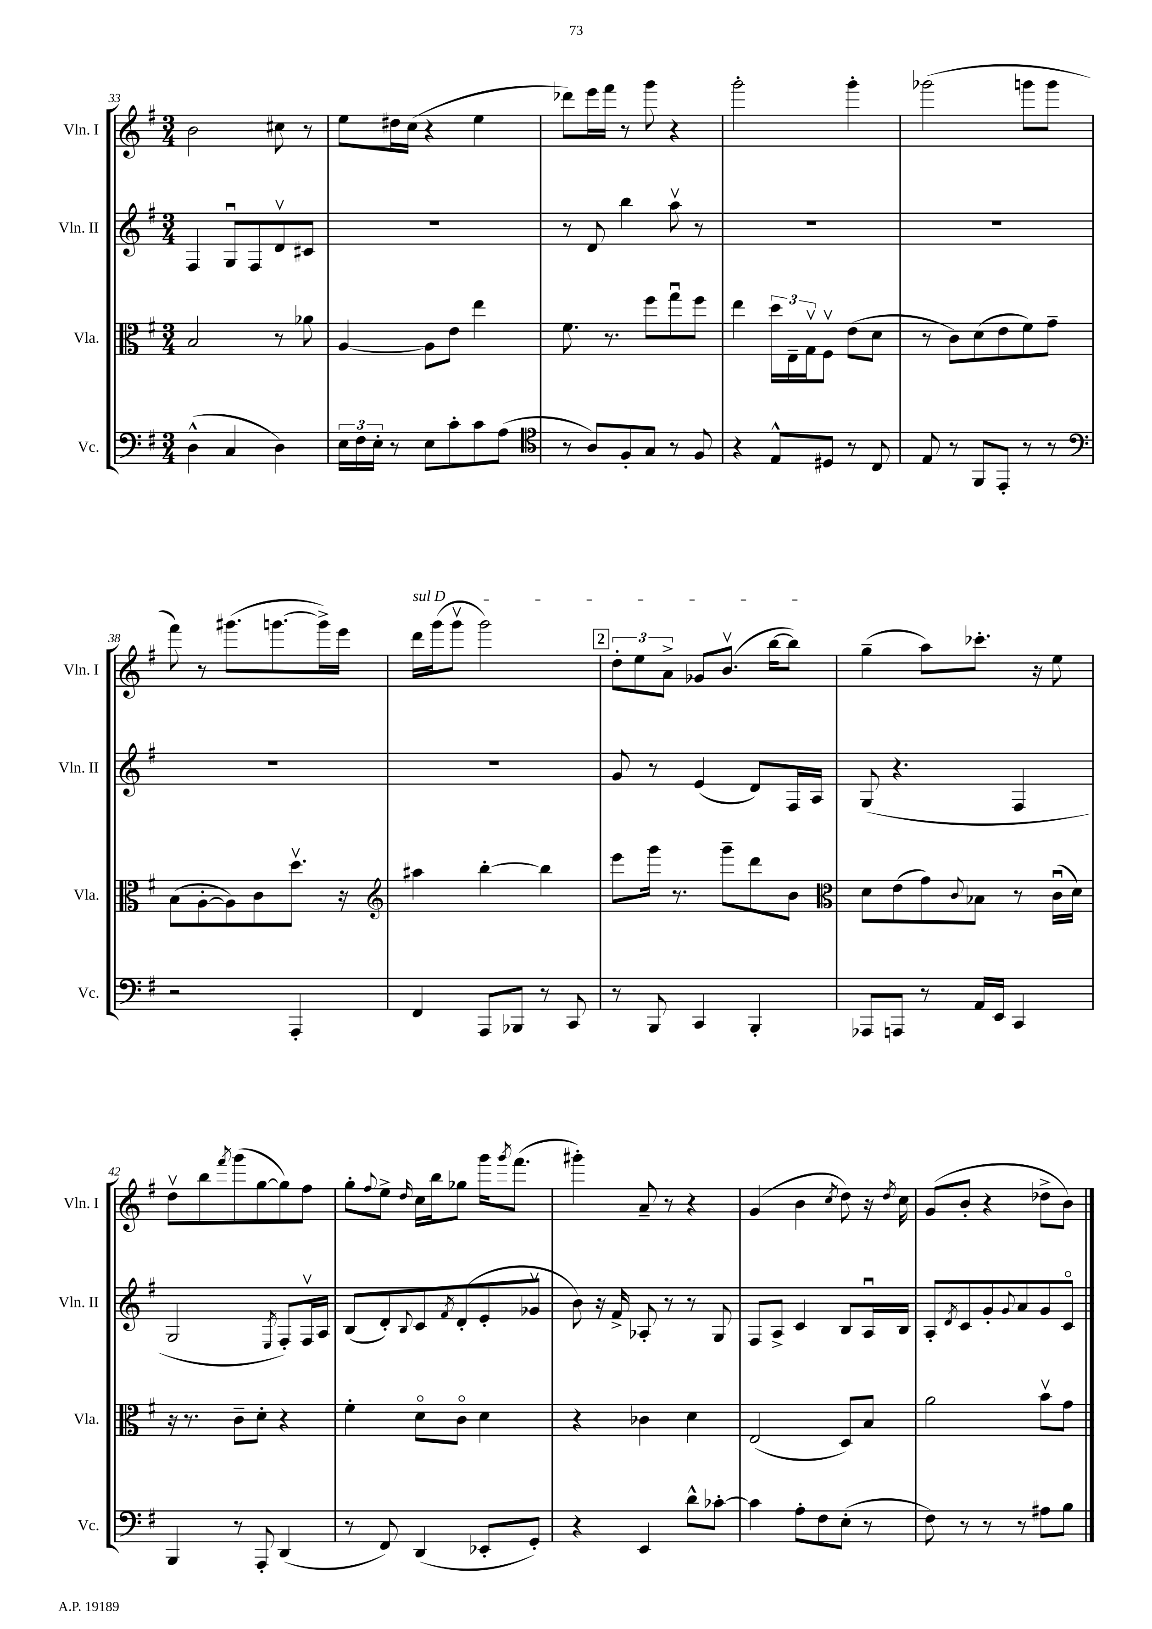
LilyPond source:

<<
\new StaffGroup <<
\new Staff = "s0" \with { instrumentName = "Vln. I" shortInstrumentName = "Vln. I" } {
    \clef treble \key g \major \numericTimeSignature \time 3/4
    b'2 cis''8 r8 |
    e''8 dis''16 c''16( r4 e''4 |
    des'''8) e'''16 fis'''16 r8 g'''8 r4 |
    g'''2-. g'''4-. |
    ges'''2( g'''8 g'''8 |
    fis'''8) r8 gis'''8.( g'''8.~ g'''16->) e'''16 |
    \once \override TextSpanner.bound-details.left.text = \markup { \italic "sul D" } d'''16\startTextSpan g'''16( g'''8\upbow g'''2) |
    \mark \markup { \box "2" } \tuplet 3/2 { d''8-. e''8 a'8-> } ges'8 b'8.\upbow( b''16~ b''8\stopTextSpan) |
    g''4--( a''8) ces'''8.-. r16 e''8 |
    d''8\upbow b''8 \acciaccatura { fis'''8 } g'''8( g''8~ g''8) fis''8 |
    g''8-. \appoggiatura { fis''8 } e''8-> \grace { d''16 } c''16 b''16 ges''8 g'''16 \acciaccatura { g'''8 } fis'''8.( |
    gis'''4-.) a'8-- r8 r4 |
    g'4( b'4 \acciaccatura { c''8 } d''8) r16 \acciaccatura { d''8 } c''16 |
    g'8( b'8-. r4 des''8-> b'8) \bar "|." |
}
\new Staff = "s1" \with { instrumentName = "Vln. II" shortInstrumentName = "Vln. II" } {
    \clef treble \key g \major \numericTimeSignature \time 3/4
    fis4 g8\downbow fis8 d'8\upbow cis'8 |
    R2. |
    r8 d'8 b''4 a''8\upbow r8 |
    R2. |
    R2. |
    R2. |
    R2. |
    \mark \markup { \box "2" } g'8 r8 e'4( d'8) fis16 a16 |
    g8( r4. fis4 |
    g2 \acciaccatura { e8 } fis8-.) fis16\upbow a16 |
    b8( d'8-.) \appoggiatura { b8 } c'8 \acciaccatura { fis'8 } d'8-.( e'8-. ges'8\upbow |
    b'8) r16 fis'16-> aes8-. r8 r8 g8 |
    fis8 a8-> c'4 b8 a16\downbow b16 |
    a8-. \acciaccatura { d'8 } c'8 g'8-. \appoggiatura { g'8 } a'8 g'8 c'8\flageolet \bar "|." |
}
\new Staff = "s2" \with { instrumentName = "Vla." shortInstrumentName = "Vla." } {
    \clef alto \key g \major \numericTimeSignature \time 3/4
    b2 r8 aes'8 |
    a4~ a8 e'8 e''4 |
    fis'8. r8. fis''8 g''8\downbow fis''8 |
    e''4 \tuplet 3/2 { d''16 e16-- g16\upbow } fis8\upbow e'8( d'8 |
    r8 c'8) d'8( e'8 fis'8) g'8-- |
    b8( a8~-. a8) c'8 d''8.\upbow r16 |
    \clef treble ais''4 b''4~-. b''4 |
    \mark \markup { \box "2" } e'''8 g'''16 r8. g'''8-- d'''8 b'8 |
    \clef alto d'8 e'8( g'8) \appoggiatura { c'8 } bes8 r8 c'16\downbow( d'16) |
    r16 r8. c'8-- d'8-. r4 |
    fis'4-. d'8\flageolet c'8\flageolet d'4 |
    r4 ces'4 d'4 |
    e2( d8) b8 |
    a'2 b'8\upbow g'8 \bar "|." |
}
\new Staff = "s3" \with { instrumentName = "Vc." shortInstrumentName = "Vc." } {
    \clef bass \key g \major \numericTimeSignature \time 3/4
    d4-^( c4 d4) |
    \tuplet 3/2 { e16 fis16 e16-. } r8 e8 c'8-. c'8 a8( |
    \clef tenor r8 a8) fis8-. g8 r8 fis8 |
    r4 e8-^ dis8 r8 c8 |
    e8 r8 fis,8 e,8-. r8 r8 |
    \clef bass r2 a,,4-. |
    fis,4 a,,8 bes,,8 r8 c,8 |
    \mark \markup { \box "2" } r8 b,,8 c,4 b,,4-. |
    aes,,8 a,,8 r8 a,16 e,16 c,4 |
    b,,4 r8 a,,8-. d,4( |
    r8 fis,8) d,4( ees,8-. g,8-.) |
    r4 e,4 d'8-^ ces'8~-. |
    ces'4 a8-. fis8 e8-.( r8 |
    fis8) r8 r8 r8 ais8 b8 \bar "|." |
}
>>
>>
\layout { \context { \Score currentBarNumber = #33 } }
